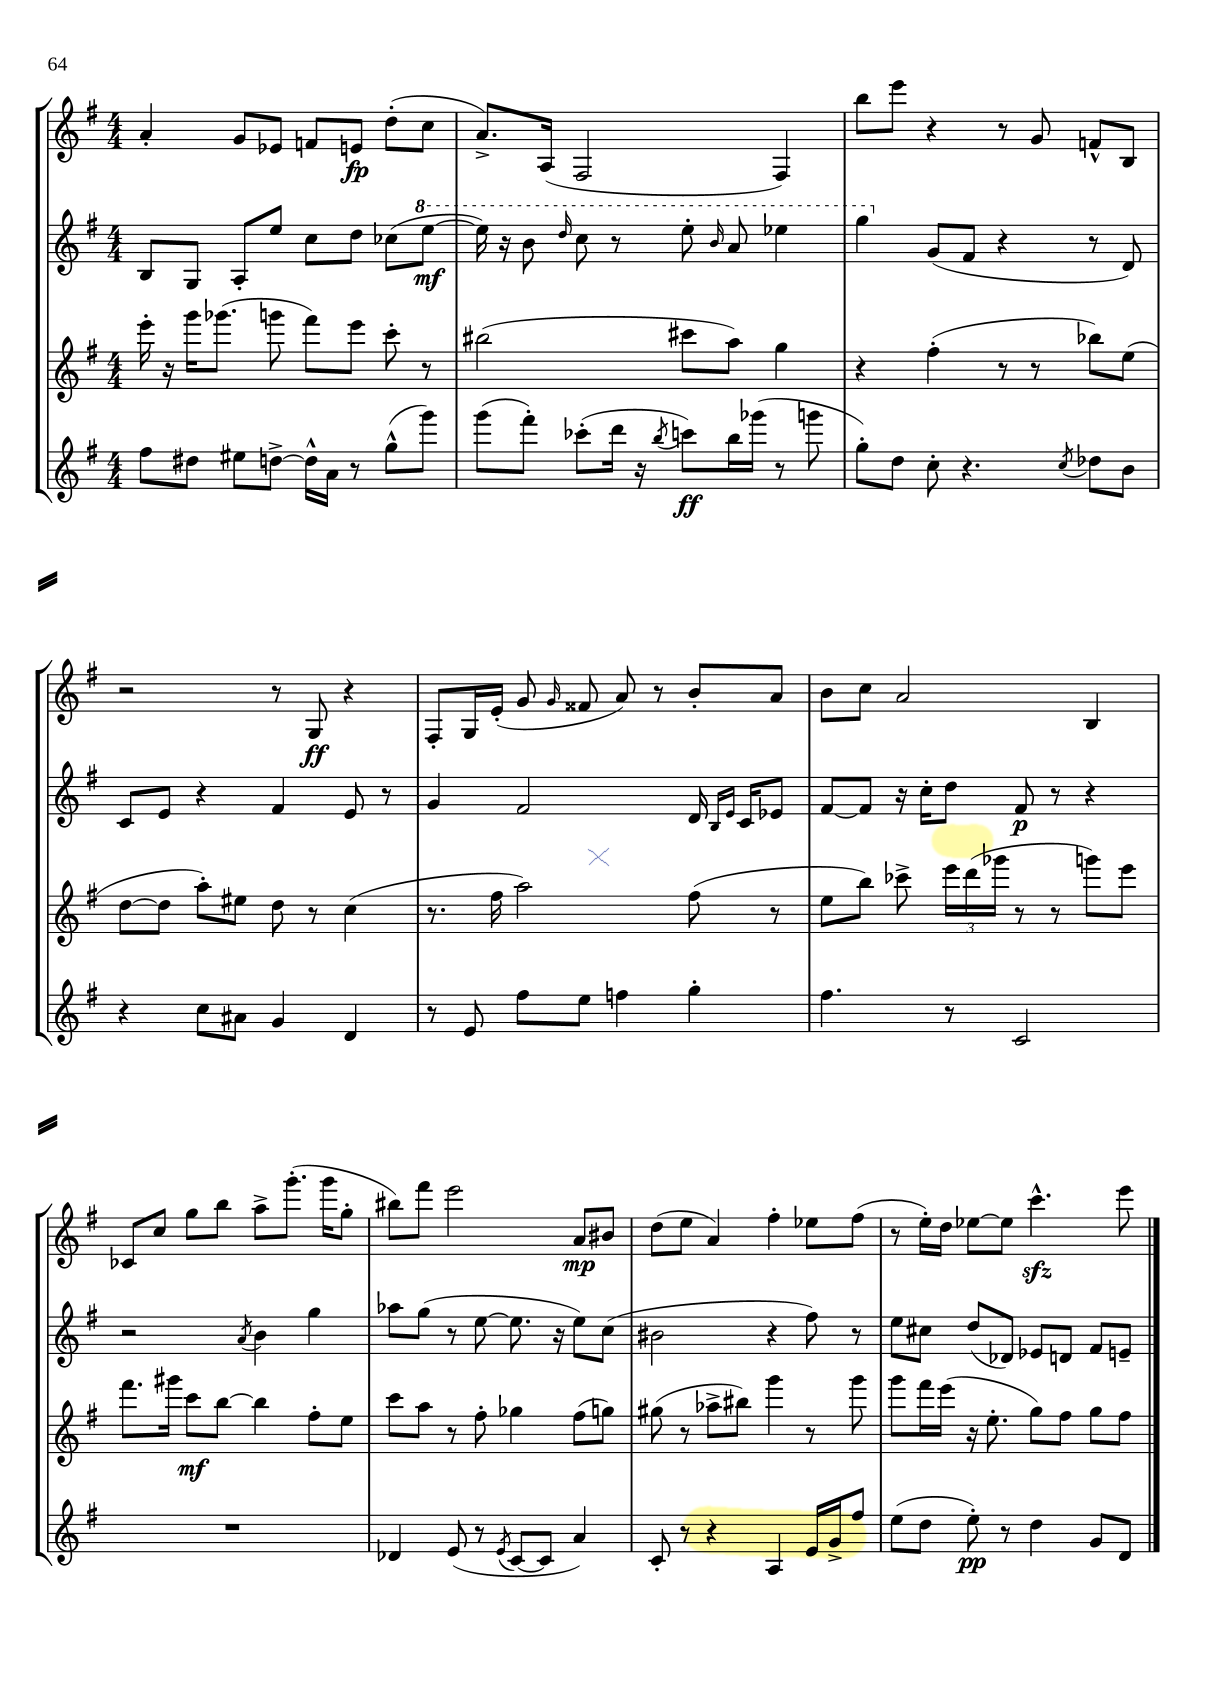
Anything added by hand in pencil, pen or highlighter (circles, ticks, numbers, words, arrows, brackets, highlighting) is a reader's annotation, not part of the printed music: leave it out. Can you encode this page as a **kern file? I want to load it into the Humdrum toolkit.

**kern	**dynam	**kern	**dynam	**kern	**dynam	**kern	**dynam
*part4	*part4	*part3	*part3	*part2	*part2	*part1	*part1
*staff4	*staff4	*staff3	*staff3	*staff2	*staff2	*staff1	*staff1
*clefG2	*	*clefG2	*	*clefG2	*	*clefG2	*
*k[f#]	*	*k[f#]	*	*k[f#]	*	*k[f#]	*
*M4/4	*	*M4/4	*	*M4/4	*	*M4/4	*
=18	=18	=18	=18	=18	=18	=18	=18
8ff#\L	.	16eee'\	.	8B/L	.	4a'/	.
.	.	16r	.	.	.	.	.
8dd#X\J	.	16ggg\KL	.	8G/J	.	.	.
.	.	(8.ggg-X\J	.	.	.	.	.
8ee#X\L	.	.	.	8A'/L	.	8g/L	.
[8ddn^\J	.	8gggn\	.	8ee/J	.	8e-X/J	.
16dd^^\LL]	.	8fff#\L)	.	8cc\L	.	8fn/L	.
16a\JJ	.	.	.	.	.	.	.
8r	.	8eee\J	.	8dd\J	.	8en/J	fp
(8gg^^\L	.	8ccc'\	.	(8cc-X\L	.	(8dd'\L	.
*	*	*	*	*8va	*	*	*
8ggg\J)	.	8r	.	[8eee\J	mf	8cc\J	.
=19	=19	=19	=19	=19	=19	=19	=19
(8ggg\L	.	(2bb#X\	.	16eee\])	.	8.a^/L)	.
.	.	.	.	16r	.	.	.
8fff#'\J)	.	.	.	8bb\	.	.	.
.	.	.	.	.	.	(16A/Jk	.
.	.	.	.	16qqddd/	.	.	.
(8ccc-X'\L	.	.	.	8ccc\	.	2F#/	.
16ddd\Jk	.	.	.	8r	.	.	.
16r	.	.	.	.	.	.	.
8qbb/	.	.	.	.	.	.	.
8cccn\L)	ff	8ccc#X\L	.	8eee'\	.	.	.
.	.	.	.	16qqbb/	.	.	.
16bb\L	.	8aa\J)	.	8aa/	.	.	.
(16ggg-X\JJ	.	.	.	.	.	.	.
8r	.	4gg\	.	4eee-X\	.	4F#/)	.
8gggn\	.	.	.	.	.	.	.
=20	=20	=20	=20	=20	=20	=20	=20
8gg'\L)	.	4r	.	4ggg\	.	8bb\L	.
8dd\J	.	.	.	.	.	8eee\J	.
*	*	*	*	*X8va	*	*	*
8cc'\	.	(4ff#'\	.	(8g/L	.	4r	.
4.r	.	.	.	8f#/J	.	.	.
.	.	8r	.	4r	.	8r	.
.	.	8r	.	.	.	8g/	.
8qcc/	.	.	.	.	.	.	.
8dd-X\L	.	8bb-X\L)	.	8r	.	8fn^^/L	.
8b\J	.	(8ee\J	.	8d/)	.	8B/J	.
!!LO:LB:g=z
=21	=21	=21	=21	=21	=21	=21	=21
4r	.	[8dd\L	.	8c/L	.	2r	.
.	.	8dd\J]	.	8e/J	.	.	.
8cc\L	.	8aa'\L)	.	4r	.	.	.
8a#X\J	.	8ee#X\J	.	.	.	.	.
4g/	.	8dd\	.	4f#/	.	8r	.
.	.	8r	.	.	.	8G/	ff
4d/	.	(4cc\	.	8e/	.	4r	.
.	.	.	.	8r	.	.	.
=22	=22	=22	=22	=22	=22	=22	=22
8r	.	8.r	.	4g/	.	8F#'/L	.
8e/	.	.	.	.	.	16G/L	.
.	.	16ff#\	.	.	.	(16e'/JJ	.
8ff#\L	.	2aa\)	.	2f#/	.	8g/	.
.	.	.	.	.	.	16qqg/	.
8ee\J	.	.	.	.	.	8f##X/	.
4ffn\	.	.	.	.	.	8a/)	.
.	.	.	.	.	.	8r	.
4gg'\	.	(8ff#\	.	16d/	.	8b'/L	.
.	.	.	.	16qqB/LL	.	.	.
.	.	.	.	16qqe/JJ	.	.	.
.	.	.	.	16c/KL	.	.	.
.	.	8r	.	8e-X/J	.	8a/J	.
=23	=23	=23	=23	=23	=23	=23	=23
4.ff#\	.	8ee\L	.	[8f#/L	.	8b\L	.
.	.	8bb\J)	.	8f#/J]	.	8cc\J	.
.	.	8ccc-X^\	.	16r	.	2a/	.
.	.	.	.	16cc'\KL	.	.	.
8r	.	24eee\LL	.	8dd\J	.	.	.
.	.	(24ddd\	.	.	.	.	.
.	.	24ggg-X\JJ	.	.	.	.	.
2c/	.	8r	.	8f#/	p	.	.
.	.	8r	.	8r	.	.	.
.	.	8gggn\L)	.	4r	.	4B/	.
.	.	8eee\J	.	.	.	.	.
!!LO:LB:g=z
=24	=24	=24	=24	=24	=24	=24	=24
1r	.	8.fff#\L	.	2r	.	8c-X/L	.
.	.	.	.	.	.	8cc/J	.
.	.	16ggg#X\Jk	.	.	.	.	.
.	.	8ccc\L	mf	.	.	8gg\L	.
.	.	[8bb\J	.	.	.	8bb\J	.
.	.	.	.	8qa/	.	.	.
.	.	4bb\]	.	4b\	.	8aa^\L	.
.	.	.	.	.	.	(8.ggg'\J	.
.	.	8ff#'\L	.	4gg\	.	.	.
.	.	.	.	.	.	16ggg\KL	.
.	.	8ee\J	.	.	.	8gg'\J	.
=25	=25	=25	=25	=25	=25	=25	=25
4d-X/	.	8ccc\L	.	8aa-X\L	.	8bb#X\L)	.
.	.	8aa\J	.	(8gg\J	.	8fff#\J	.
(8e/	.	8r	.	8r	.	2eee\	.
8r	.	8ff#'\	.	[8ee\	.	.	.
8qe/	.	.	.	.	.	.	.
[8c/L	.	4gg-X\	.	8.ee\]	.	.	.
8c/J]	.	.	.	.	.	.	.
.	.	.	.	16r	.	.	.
4a/)	.	(8ff#\L	.	8ee\L)	.	8a/L	mp
.	.	8ggn\J)	.	(8cc\J	.	8b#X/J	.
=26	=26	=26	=26	=26	=26	=26	=26
8c'/	.	(8gg#X\	.	2b#X\	.	(8dd\L	.
8r	.	8r	.	.	.	8ee\J	.
4r	.	8aa-X^\L	.	.	.	4a/)	.
.	.	8bb#X\J)	.	.	.	.	.
4A/	.	4ggg\	.	4r	.	4ff#'\	.
16e/LL	.	8r	.	8ff#\)	.	8ee-X\L	.
16g^/J	.	.	.	.	.	.	.
8ff#/J	.	8ggg\	.	8r	.	(8ff#\J	.
=27	=27	=27	=27	=27	=27	=27	=27
(8ee\L	.	8ggg\L	.	8ee\L	.	8r	.
8dd\J	.	16fff#\L	.	8cc#X\J	.	16ee'\LL)	.
.	.	(16eee\JJ	.	.	.	16dd\JJ	.
8ee'\)	pp	16r	.	(8dd/L	.	[8ee-X\L	.
.	.	8.ee'\	.	.	.	.	.
8r	.	.	.	8d-X/J)	.	8ee-\J]	.
4dd\	.	8gg\L)	.	8e-X/L	.	4.ccczz^^\	.
.	.	8ff#\J	.	8dn/J	.	.	.
8g/L	.	8gg\L	.	8f#/L	.	.	.
8d/J	.	8ff#\J	.	8en~/J	.	8eee\	.
==	==	==	==	==	==	==	==
*-	*-	*-	*-	*-	*-	*-	*-
